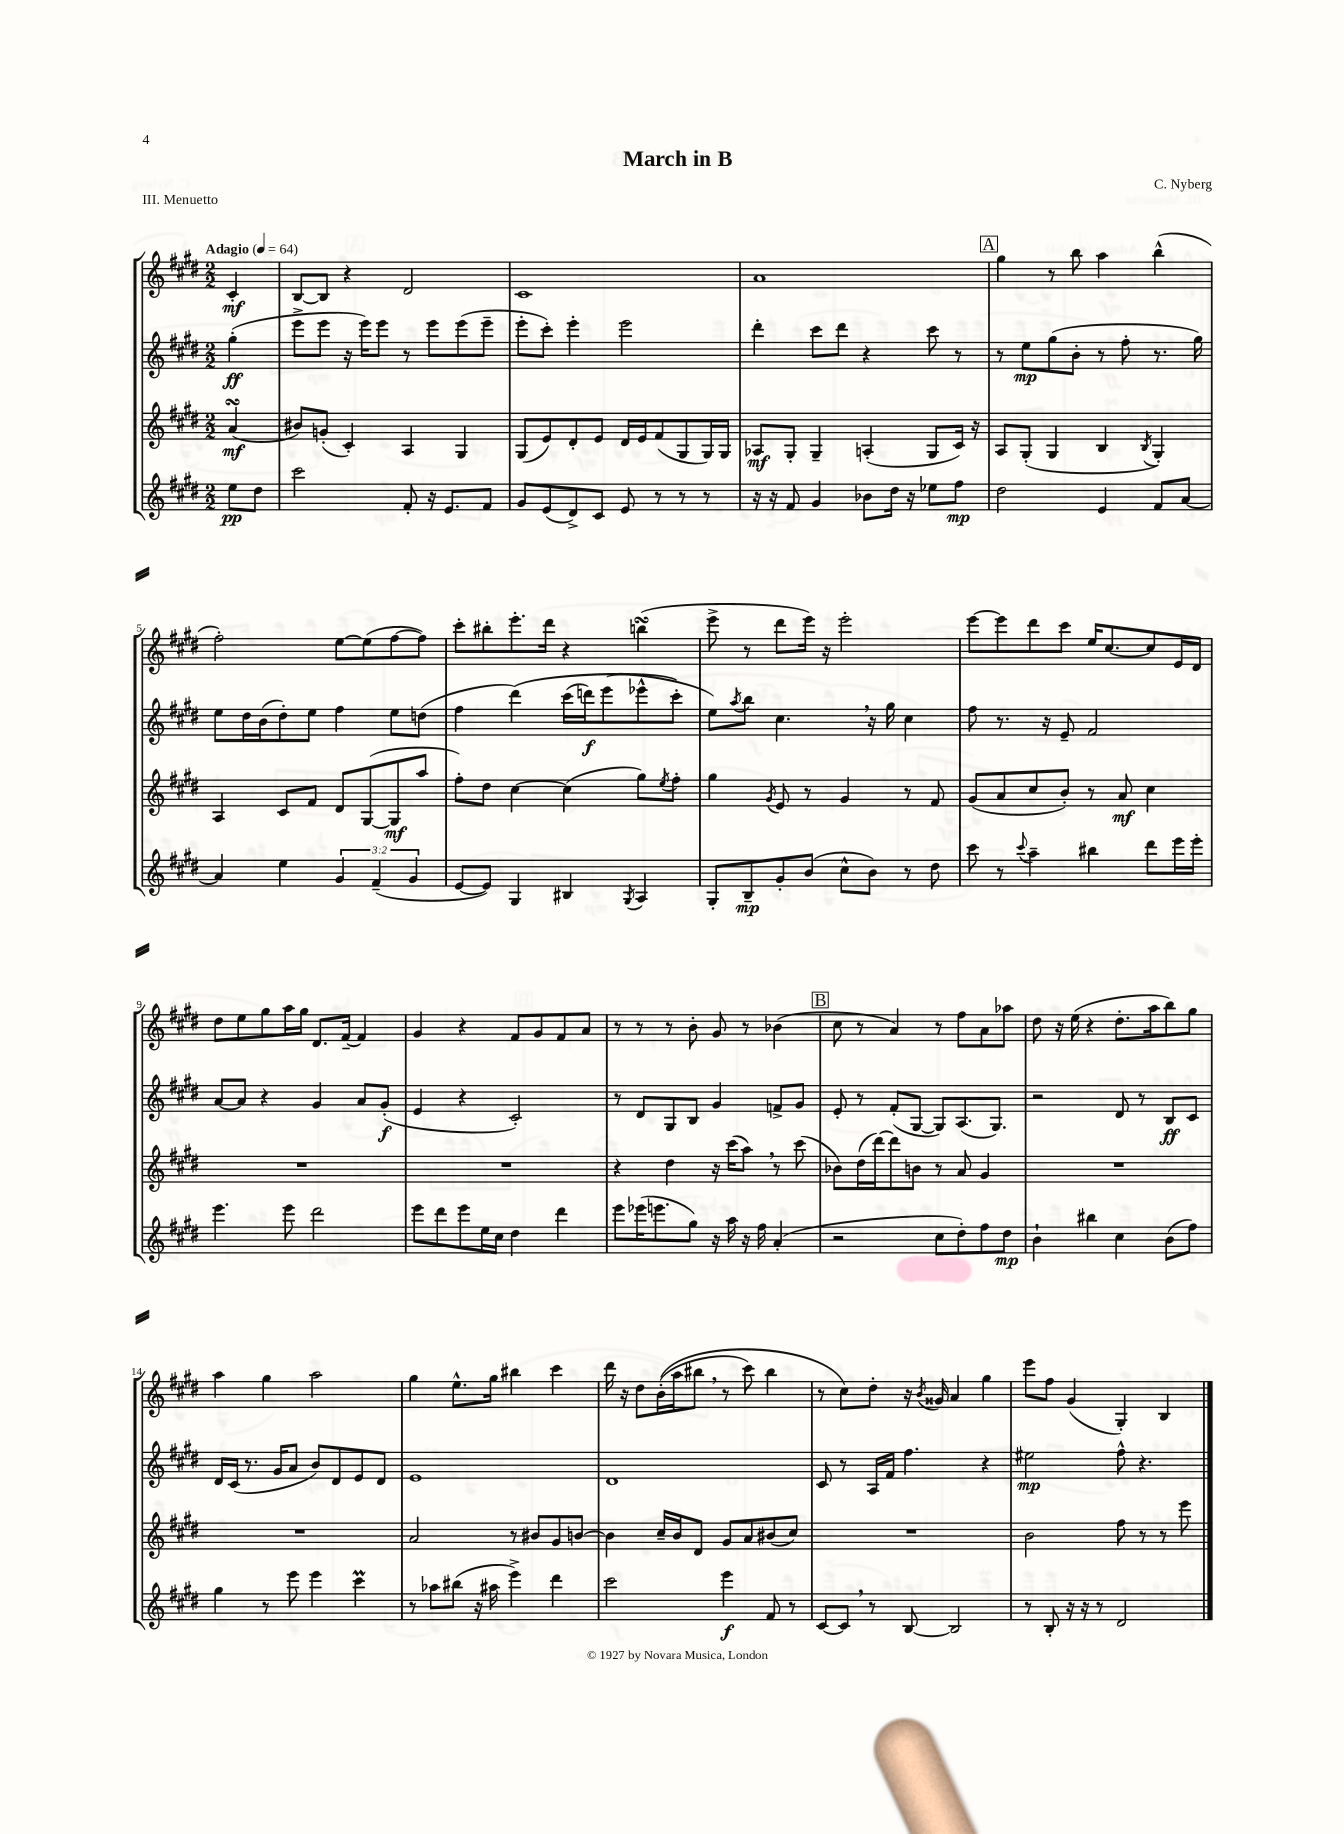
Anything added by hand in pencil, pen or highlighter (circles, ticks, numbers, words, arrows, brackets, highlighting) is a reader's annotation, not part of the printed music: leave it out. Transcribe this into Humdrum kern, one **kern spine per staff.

**kern	**kern	**kern	**kern
*staff4	*staff3	*staff2	*staff1
*clefG2	*clefG2	*clefG2	*clefG2
*k[f#c#g#d#]	*k[f#c#g#d#]	*k[f#c#g#d#]	*k[f#c#g#d#]
*M2/2	*M2/2	*M2/2	*M2/2
*MM64	*MM64	*MM64	*MM64
8ee\L	(4a/	(4gg#'\	4c#'/
8dd#\J	.	.	.
=	=	=	=
2ccc#\	8b#/L)	8eee^\L	[8B/L
.	(8g'/J	8eee\J	8B/]J
.	4c#'/)	16r	4r
.	.	16eee\LK)	.
.	.	8eee\J	.
8f#'/	4A/	8r	2d#/
16r	.	8eee\L	.
8.e/L	.	.	.
.	4G#/	(8eee\	.
8f#/J	.	8eee~\J	.
=	=	=	=
8g#/L	(8G#/L	8eee'\L	1c#
(8e/	8e/)	8ccc#'\J)	.
8d#^/)	8d#'/	4eee'\	.
8c#/J	8e/J	.	.
8e/	16d#/LL	2eee\	.
.	16e/J	.	.
8r	(8f#/	.	.
8r	8G#/	.	.
8r	16G#/L)	.	.
.	16G#/JJ	.	.
=	=	=	=
16r	8A-/L	4ddd#'\	1a
16r	.	.	.
8f#/	8G#'/J	.	.
4g#/	4G#~/	8ccc#\L	.
.	.	8ddd#\J	.
8b-\L	(4A'/	4r	.
16dd#\Jk	.	.	.
16r	.	.	.
8ee-\L	8G#/L	8ccc#\	.
8ff#\J	16c#/Jk)	8r	.
.	16r	.	.
=	=	=	=
2dd#\	8A/L	8r	4gg#\
.	(8G#'/J	8ee\L	.
.	4G#/	(8gg#\	8r
.	.	8b'\J	8bb\
4e/	4B/	8r	4aa\
.	.	8ff#'\	.
.	8qB/	.	.
8f#/L	4G#'/)	8.r	(4bb^^\
[8a/J	.	.	.
.	.	16gg#\)	.
=	=	=	=
4a/]	4A/	8ee\L	2ff#'\)
.	.	16dd#\L	.
.	.	(16b\J	.
4ee\	8c#/L	8dd#'\)	.
.	8f#/J	8ee\J	.
6g#/	8d#/L	4ff#\	[8ee\L
.	([8G#/	.	(8ee\]
(6f#~/	.	.	.
.	8G#/]	8ee\L	[8ff#\
6g#/	.	.	.
.	8aa/J	(8dd\J	8ff#\]J)
=	=	=	=
[8e/L	8ff#'\L)	4ff#\	8ccc#'\L
8e/]J)	8dd#\J	.	8bb#'\
4G#/	[4cc#\	&(4ddd#\)	8.eee'\
.	.	.	16ddd#\Jk
4B#/	(4cc#\]	(16ccc#\LL	4r
.	.	16ddd\J)	.
.	.	(8eee\	.
8qG#/	.	.	.
4A/	8gg#\L)	8eee-^^\	(4bb\
.	8qee/	.	.
.	8ff#'\J	8ccc#'\J&)	.
=	=	=	=
8G#'/L	4gg#\	8ee\L)	8eee^\
.	.	8qaa/	.
8B~/	.	8bb\J	8r
.	8qg#/	.	.
8g#'/	8e/	4.cc#\	8ddd#\L
(8b/J	8r	.	16eee\Jk)
.	.	.	16r
8cc#^^\L	4g#/	.	2eee'\
8b\J)	.	16r	.
.	.	16gg#\	.
8r	8r	4cc#\	.
8dd#\	8f#/	.	.
=	=	=	=
8ccc#\	(8g#/L	8ff#\	[8eee\L
8r	8a/	8.r	8eee\]
8qqccc#/	.	.	.
4aa~\	8cc#/	.	8ddd#\
.	.	16r	.
.	8b'/J)	8e~/	8ccc#\J
4bb#\	8r	2f#/	16ee/LK
.	.	.	[8.cc#/
.	8a/	.	.
8ddd#\L	4cc#\	.	8cc#/]
16eee\L	.	.	16e/L
16eee'\JJ	.	.	16d#/JJ
=	=	=	=
4.eee\	1r	[8a/L	8dd#\L
.	.	8a/]J	8ee\
.	.	4r	8gg#\
8eee\	.	.	16aa\L
.	.	.	16gg#\JJ
2ddd#\	.	4g#/	8.d#/L
.	.	.	[16f#~/Jk
.	.	8a/L	4f#/]
.	.	(8g#'/J	.
=	=	=	=
8eee\L	1r	4e/	4g#/
8ddd#\	.	.	.
8eee\	.	4r	4r
16ee\L	.	.	.
16cc#\JJ	.	.	.
4dd#\	.	2c#'/)	8f#/L
.	.	.	8g#/
4ddd#\	.	.	8f#/
.	.	.	8a/J
=	=	=	=
8eee\L	4r	8r	8r
(16eee-\K	.	8d#/L	8r
8.eee\	.	.	.
.	4dd#\	8G#/	8r
8gg#\J)	.	8B/J	8b'\
16r	16r	4g#/	8g#/
16aa\	(16ccc#\LK	.	.
16r	8aa\J)	.	8r
16ff#\	.	.	.
(4a'/	8r	8f^/L	(4b-\
.	(8ccc#\	8g#/J	.
=	=	=	=
2r	8b-\L)	8e'/	8cc#\
.	(16dd#\L	8r	8r
.	[16ddd#\J)	.	.
.	8ddd#\]	(8f#'/L	4a/)
.	8b\J	[8G#/J	.
8cc#\L	8r	8G#/]L)	8r
8dd#'\)	8a/	(8.A/	8ff#\L
8ff#\	4g#/	.	8a\
.	.	8.G#/J)	.
8dd#\J	.	.	8aa-\J
=	=	=	=
4b`\	1r	2r	8dd#\
.	.	.	16r
.	.	.	(16ee\
4bb#\	.	.	4r
4cc#\	.	8d#/	8.dd#'\L
.	.	8r	.
.	.	.	16aa\k
(8b\L	.	8B/L	8bb\)
8ff#\J)	.	8c#/J	8gg#\J
=	=	=	=
4gg#\	1r	16d#/LL	4aa\
.	.	(16c#/JJ	.
.	.	8.r	.
8r	.	.	4gg#\
.	.	16g#/LK	.
8eee\	.	8a/J	.
4eee\	.	8b/L)	2aa\
.	.	8d#/	.
4ccc#\	.	8e/	.
.	.	8d#/J	.
=	=	=	=
8r	2a/	1e	4gg#\
8aa-\L	.	.	.
(8bb#\J	.	.	8.ee^^\L
16r	.	.	.
16aa#\	.	.	16gg#\Jk
4eee^\)	8r	.	4bb#\
.	8b#/L	.	.
4ddd#\	8g#/	.	4ccc#\
.	[8b/J	.	.
=	=	=	=
2ccc#\	4b\]	1d#	16ddd#\
.	.	.	16r
.	.	.	8dd#\L
.	16cc#~/LL	.	&((16b'\L
.	16b/J	.	16aa\J
.	8d#/J	.	8bb#\J
4eee\	8g#/L	.	8r
.	8a/	.	8ccc#\)
8f#/	(8b#/	.	4bb#\
8r	8cc#/J)	.	.
=	=	=	=
[8c#/L	1r	8c#/	8r
8c#/]J	.	8r	8cc#\L&)
8r	.	16A/LL	8dd#'\J
.	.	16f#/JJ	.
[8B/	.	4.ff#\	16r
.	.	.	8qb/
.	.	.	16g##/
2B/]	.	.	4a/
.	.	4r	4gg#\
=	=	=	=
8r	2b\	2ee#\	8eee\L
8B'/	.	.	8ff#\J
16r	.	.	(4g#/
16r	.	.	.
8r	.	.	.
2d#/	8ff#\	8ff#^^\	4G#'/)
.	8r	4.r	.
.	8r	.	4B/
.	8eee\	.	.
==	==	==	==
*-	*-	*-	*-
